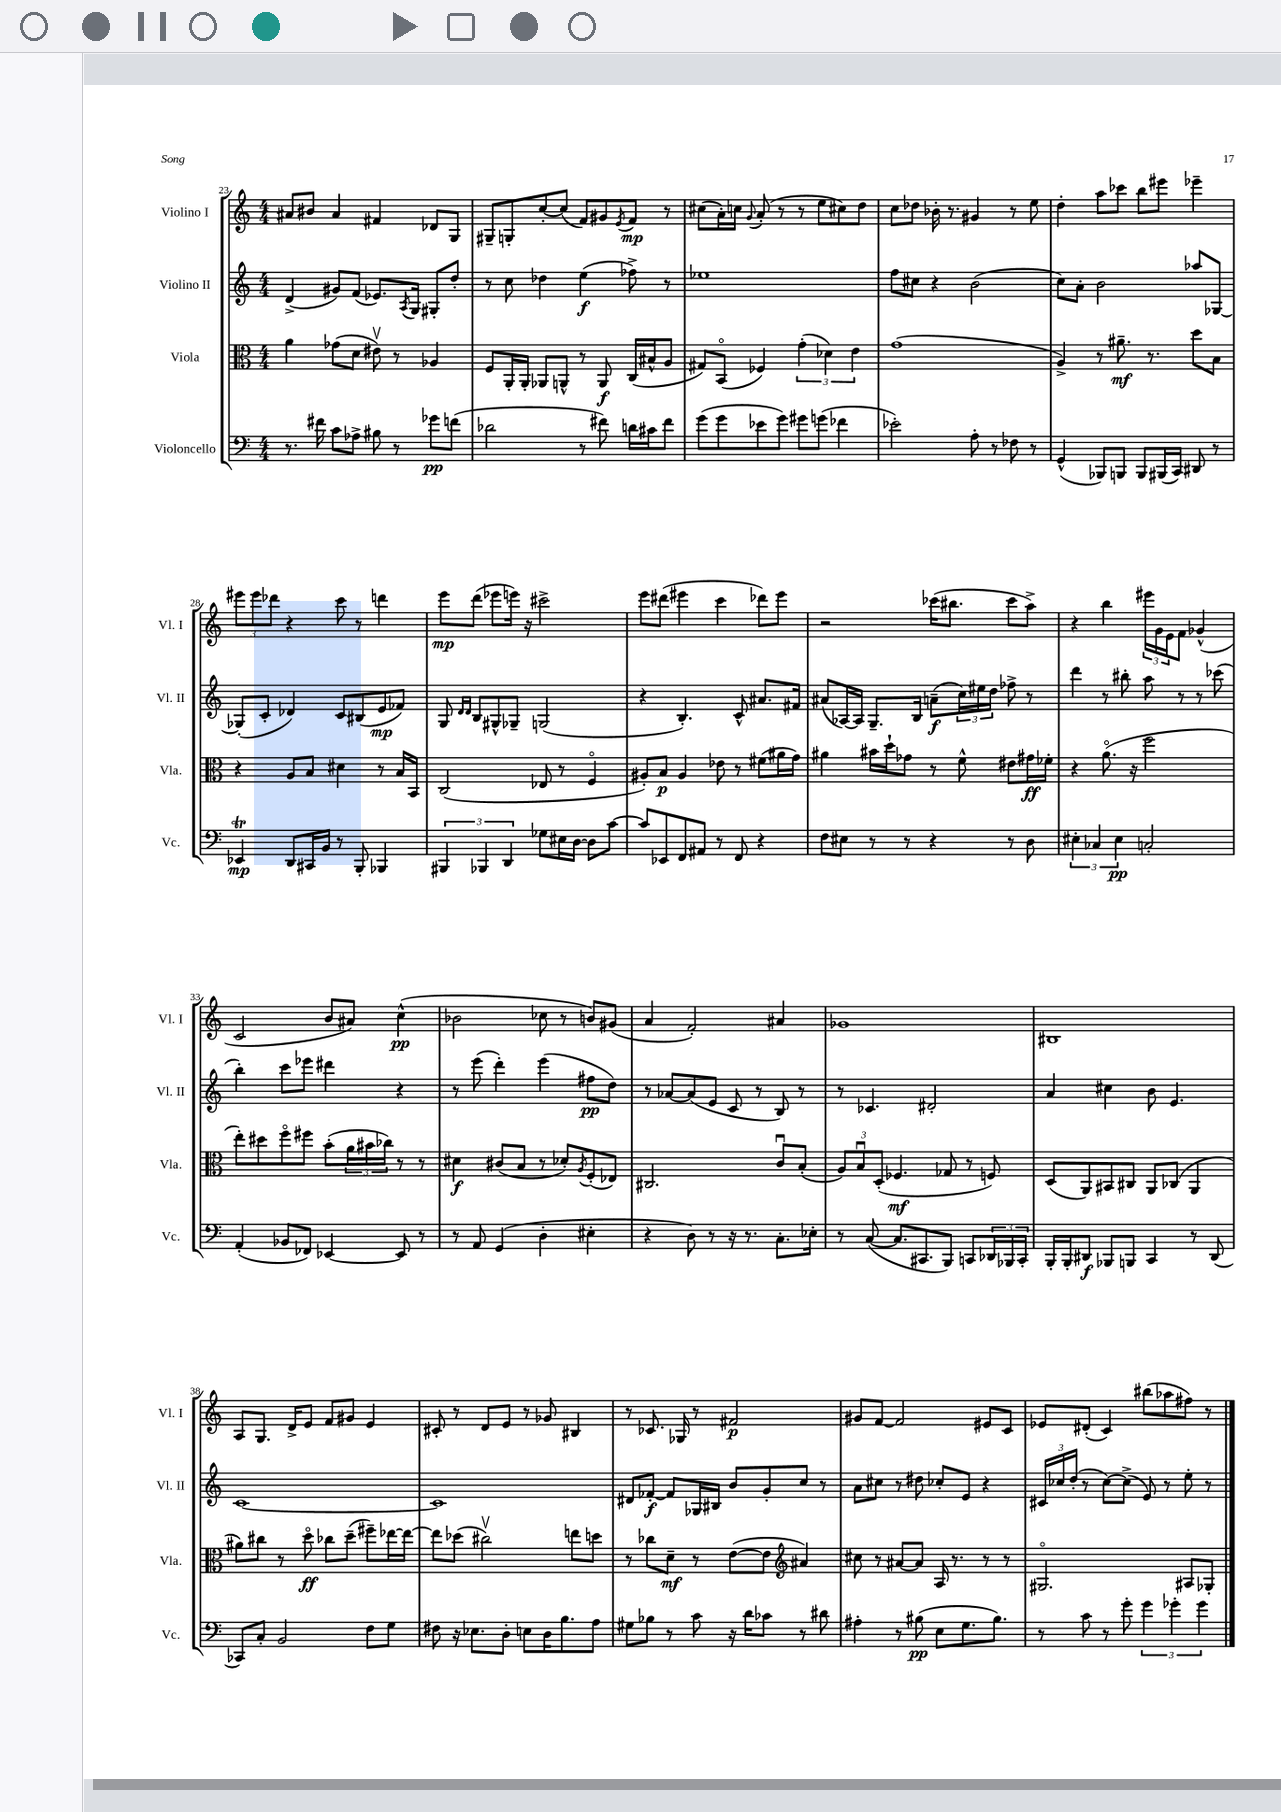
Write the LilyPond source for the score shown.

<<
\new StaffGroup <<
\new Staff = "s0" \with { instrumentName = "Violino I" shortInstrumentName = "Vl. I" } {
    \clef treble \key c \major \numericTimeSignature \time 4/4
    ais'8 bis'8 ais'4 fis'4 des'8 g8 |
    gis8-- g8-. c''8~-. c''8( f'8) gis'8 \acciaccatura { e'8 } f'8\mp r8 |
    cis''8( a'16-.) c''16 \appoggiatura { g'8 } a'8-.( r8 r8 e''8 cis''8) d''8 |
    c''8 des''8 bes'16-. r8. gis'4 r8 e''8 |
    d''4-. a''8 ces'''8 b''8 eis'''8 ees'''4-- |
    \tuplet 3/2 { eis'''8 eis'''8 des'''8 } r4 c'''8 r8 d'''4 |
    e'''8\mp d'''8( ees'''8 e'''16) r16 cis'''2-> |
    e'''8 dis'''8( eis'''4 c'''4 des'''8) eis'''8 |
    r2 ces'''16( bis''8. ces'''8 a''8->) |
    r4 b''4 \tuplet 3/2 { eis'''16 g'16 e'16 } f'8 ges'4-^( |
    c'2 b'8 ais'8) c''4-^\pp( |
    bes'2 ces''8 r8 b'8) gis'8( |
    a'4 f'2-.) ais'4 |
    ges'1 |
    bis1 |
    a8 g8. d'16-> e'8 f'8 gis'8 e'4 |
    cis'8-. r8 d'8 e'8 r8 ges'8 bis4 |
    r8 ces'8. ges16 r8 fis'2\p |
    gis'8 f'8~ f'2 eis'8 c'8 |
    ees'8 dis'8-.( c'4) bis''8( aes''8 fis''8) r8 \bar "|." |
}
\new Staff = "s1" \with { instrumentName = "Violino II" shortInstrumentName = "Vl. II" } {
    \clef treble \key c \major \numericTimeSignature \time 4/4
    d'4->( gis'8) f'8( ees'8.) \acciaccatura { a8 } g16 gis8-. d''8-. |
    r8 c''8 des''4 e''4\f( fes''8->) r8 |
    ees''1 |
    f''8 cis''8 r4 b'2( |
    c''8) a'8-. b'2 aes''8 ges8~ |
    ges8-.( c'8-. des'4) c'8 bis8( e'8\mp fes'8) |
    g8 \grace { d'16 d'16 } b8 gis8-^ ges8-- g2( |
    r4 b4.-.) c'8-^ ais'8. fis'16 |
    ais'8( aes16~) aes16 g8.-- b16 a'8--\f( \tuplet 3/2 { c''16) eis''16 d''16 } fes''8-> r8 |
    d'''4 r8 bis''8-. a''8 r8 r8 ces'''8( |
    b''4-.) c'''8 ees'''8 dis'''4 r4 |
    r8 e'''8( d'''4-.) e'''4( fis''8\pp d''8) |
    r8 aes'8~ aes'8( e'8 c'8 r8 b8) r8 |
    r8 ces'4. dis'2-. |
    a'4 cis''4 b'8 e'4. |
    c'1~ |
    c'1 |
    dis'8 fes'8~-.\f fes'8 ges16 bis16 b'8 g'8-. c''8 r8 |
    a'8 cis''8 r8 dis''8 ces''8-. e'8 r4 |
    \tuplet 3/2 { cis'16 ces''16 d''16-.( } r8 ces''8~) ces''8->( e'8) r8 e''8-. r8 \bar "|." |
}
\new Staff = "s2" \with { instrumentName = "Viola" shortInstrumentName = "Vla." } {
    \clef alto \key c \major \numericTimeSignature \time 4/4
    a'4 ges'8( d'8 eis'8\upbow) r8 aes4 |
    f8 a,16-. a,16-. aes,8 a,8-^ r8 a,8\f c16( bis16-^ a8 |
    gis8) b,8\flageolet( fes4) \tuplet 3/2 { g'4-.( des'4) e'4 } |
    g'1( |
    a4->) r8 ais'8.--\mf r8. d''8 b8 |
    r4 a8 b8 dis'4 r8 b16 b,16 |
    c2( ees8 r8 f4\flageolet |
    ais8-.) b8\p ais4 ees'8 r8 fis'8( ais'16 g'16) |
    ais'4 bis'16 d''16-! ges'8 r8 f'8-^ eis'8 gis'16\ff fes'16-. |
    r4 a'8.\flageolet( r16 f''2 |
    e''8-.) dis''8 f''8\flageolet fis''8 b'8-.( \tuplet 3/2 { a'16 bis'16 ces''16) } r8 r8 |
    dis'4\f cis'8( b8 r8 des'8-.) \acciaccatura { a8 } f8-.( ees8) |
    cis2. c'8\downbow b8-.( |
    \tuplet 3/2 { a8) b8\downbow d8-.( } fes4.\mf ges8 r8 f8) |
    d8( a,8) bis,8 cis8 a,8 ces8( a,4 |
    ais'8) cis''8 r8 d''8\flageolet\ff ces''8 d''8--( fis''8--) ees''16~ ees''16~ |
    ees''8 des''8( cis''2\upbow) e''8 d''8 |
    r8 ces''8 d'8--\mf r8 e'8~( e'8 \clef treble ais'4) |
    cis''8 r8 ais'8~ ais'8 a16 r8. r8 r8 |
    gis2.\flageolet ais8 ges8-. \bar "|." |
}
\new Staff = "s3" \with { instrumentName = "Violoncello" shortInstrumentName = "Vc." } {
    \clef bass \key c \major \numericTimeSignature \time 4/4
    r8. fis'16 c'8 aes8-> bis8 r8 ges'8\pp f'8( |
    des'2 r8 fis'8) d'16 cis'16 fis'8 |
    g'8( g'8 ees'8 g'8) gis'8 g'8( fes'4 |
    ees'2-.) a8-. r8 fes8 r8 |
    g,4-^( bes,,8) b,,8 b,,8 bis,,16( c,16) dis,8 r8 |
    ees,4\trill\mp d,8 cis,16 b,16 r8 b,,8-. bes,,4 |
    \tuplet 3/2 { bis,,4 bes,,4 d,4 } ges8 eis16 d16~ d8 c'8~ |
    c'8 ees,8 f,8 ais,8 r8 f,8 r4 |
    f8 eis8 r8 r8 r4 r8 d8 |
    \tuplet 3/2 { eis4-. ces4 eis4\pp } c2-. |
    a,4-.( bes,8 fes,8) ees,4~ ees,8 r8 |
    r8 a,8 g,4( d4-. eis4-. |
    r4 d8) r8 r16 r8. c8.-. ees16-. |
    r8 c8~( c8. cis,8. b,,8) c,8 \tuplet 3/2 { des,16 bes,,16 c,16-. } |
    b,,16-. b,,16-. dis,8\f bes,,8 b,,8 c,4 r8 dis,8( |
    ces,8) c8-. b,2 f8 g8 |
    fis8 r16 ees8. d8-. e8 d16 b8. a8 |
    gis8 bes8 r8 c'8 r16 d'16 ces'8 r8 dis'8 |
    ais4-. r8 bis8\pp( e8 g8. bis8.) |
    r8 c'8 r8 g'8-. \tuplet 3/2 { g'4 ges'4-. ges'4 } \bar "|." |
}
>>
>>
\layout { \context { \Score currentBarNumber = #23 } }
